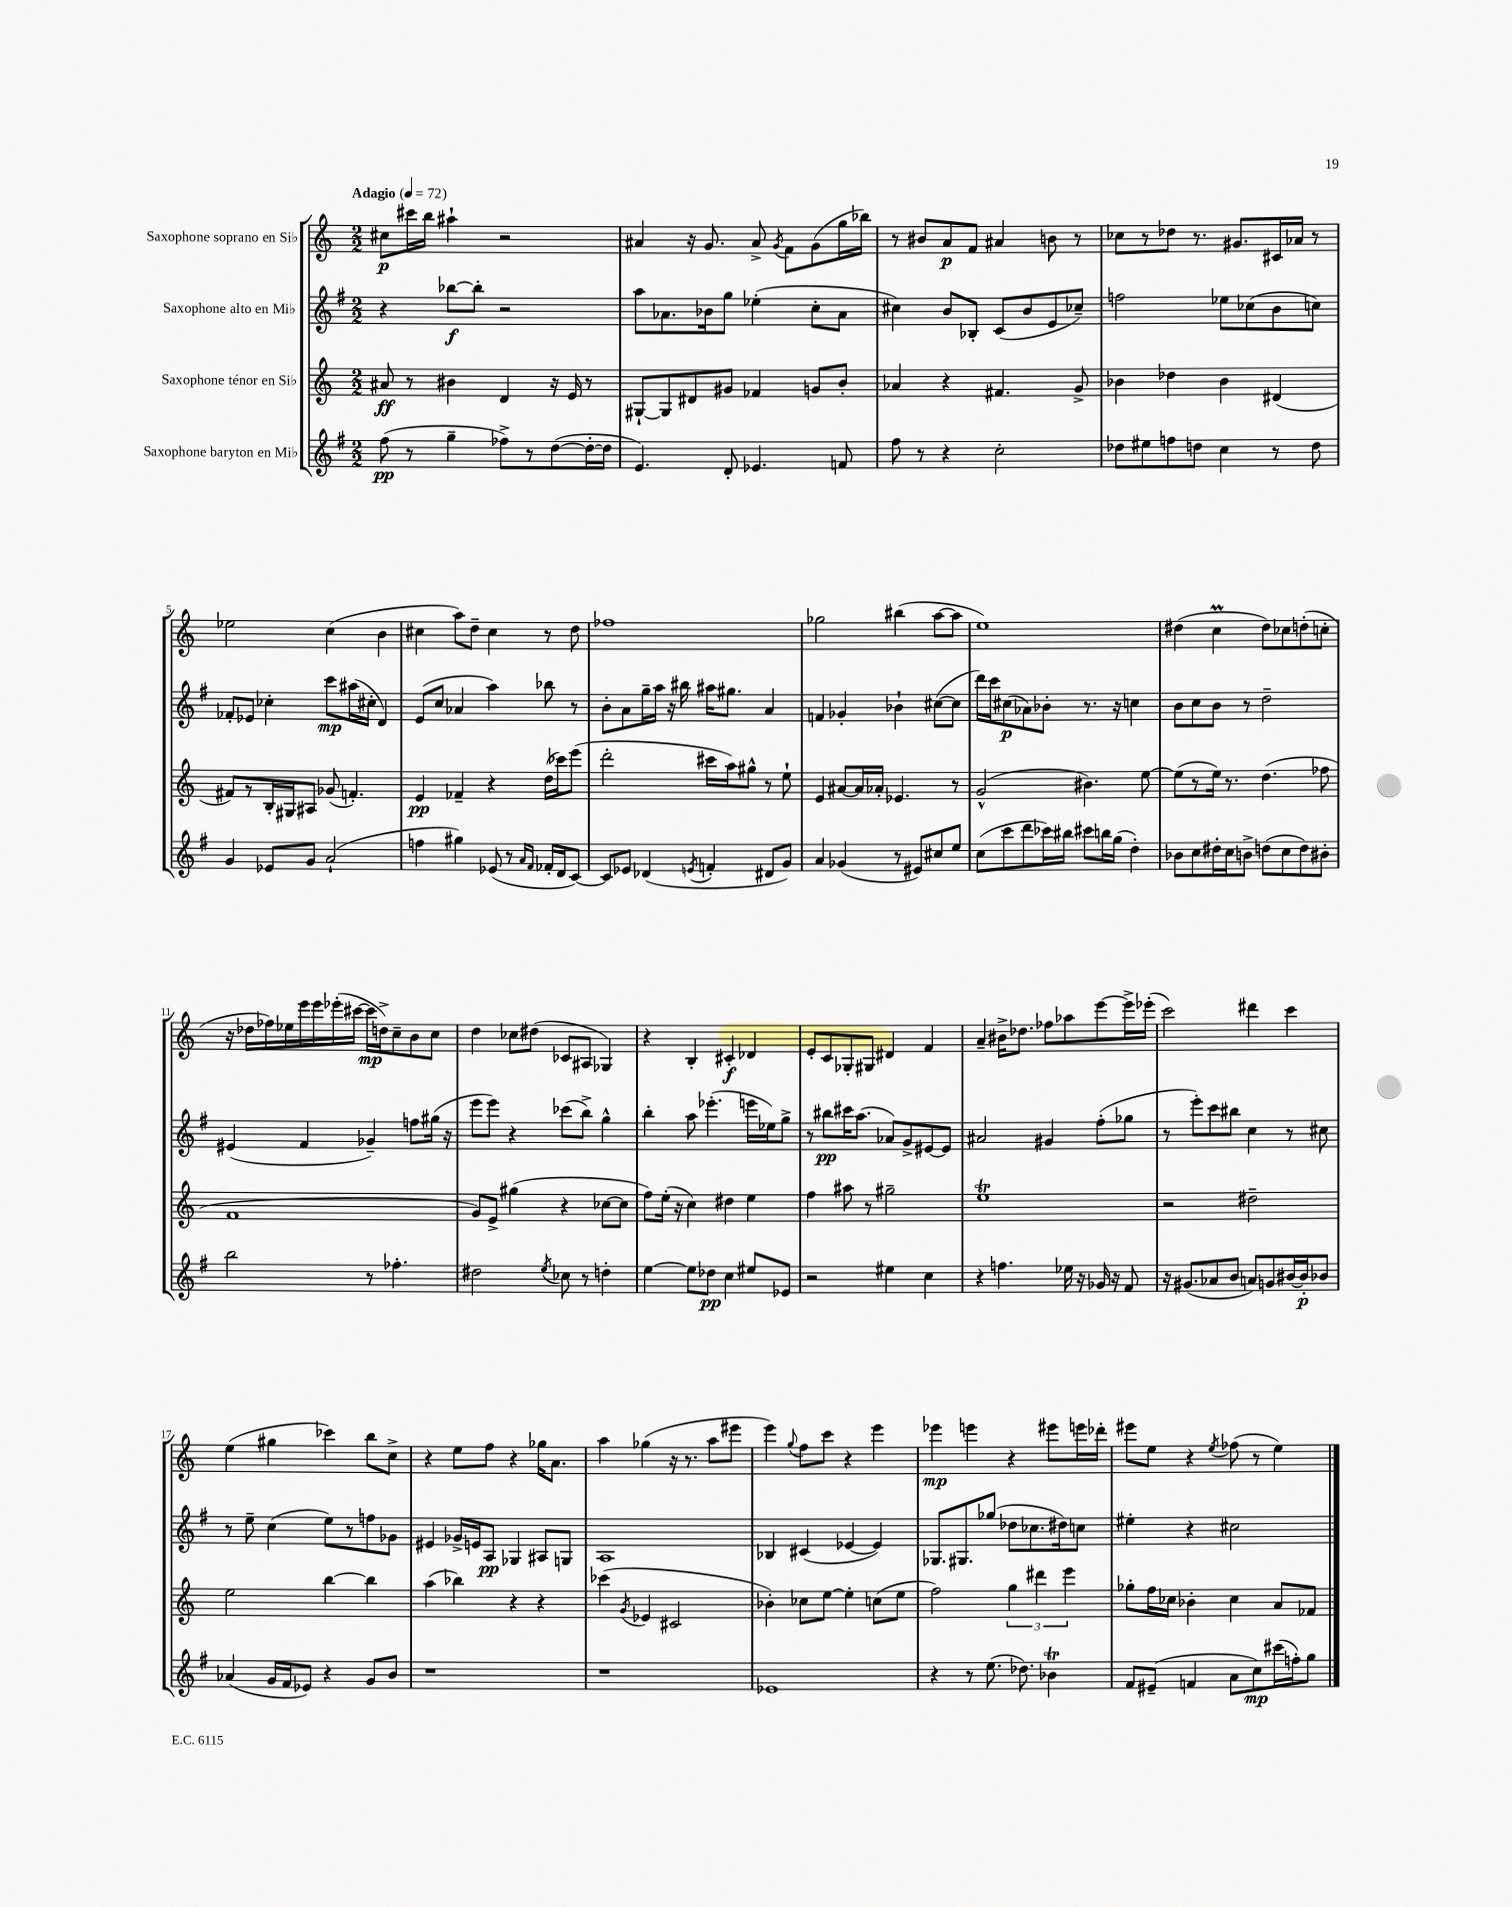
<<
\new StaffGroup <<
\new Staff = "s0" \with { instrumentName = "Saxophone soprano en Sib" } {
    \clef treble \key c \major \numericTimeSignature \time 2/2 \tempo "Adagio" 4 = 72
    \autoBeamOff cis''8[\p cis'''16 b''16] ais''4-! r2 |
    ais'4 r16 g'8. ais'8-> \acciaccatura { g'8 } f'8[ g'8( g''16 bes''16]) |
    r8 bis'8[ a'8\p f'8] ais'4 b'8 r8 |
    ces''8[ r8 des''8] r8. gis'8.[ cis'16 aes'16] r8 |
    ees''2 c''4( b'4 |
    cis''4 a''8[) d''8]-- cis''4 r8 d''8 |
    fes''1 |
    ges''2 bis''4( a''8[~ a''8] |
    e''1) |
    dis''4( c''4\prall dis''8[) ces''8 d''8-.( c''8]-. |
    r16 des''16[ fes''16) ees''16 e'''16 e'''16 ees'''16-.( cis'''16]~ cis'''16[\mp d''16->) c''8-- b'8 c''8] |
    d''4 ces''8[ dis''8]( ces'8[ ais8] ges4) |
    r4 b4-. cis'4-.\f des'4 |
    e'8[-. c'8 ges8-. gis8] dis'4 f'4 |
    a'4-- bis'16[-> des''8.] fes''8[ aes''8 e'''8~ e'''16-> ees'''16]-.( |
    c'''2) dis'''4 c'''4 |
    e''4( gis''4 ces'''4) b''8[ c''8]-> |
    r4 e''8[ f''8] r4 ges''16[ a'8.] |
    a''4 ges''4( r16 r8. a''8[ eis'''8] |
    e'''4) \appoggiatura { g''8 } f''8[ c'''8] r4 e'''4 |
    ees'''4\mp e'''4 r4 eis'''8[ e'''16 des'''16]-. |
    eis'''8[ e''8] r4 \acciaccatura { e''8 } fes''8( r8 e''4) \bar "|." |
}
\new Staff = "s1" \with { instrumentName = "Saxophone alto en Mib" } {
    \clef treble \key g \major \numericTimeSignature \time 2/2
    \autoBeamOff r4 bes''8[~\f bes''8]-. r2 |
    a''8[ aes'8. bes'16 g''8] ees''4-.( c''8[-. aes'8] |
    cis''4) b'8[ bes8]-. c'8[( b'8 e'8 ces''8]--) |
    f''2 ees''8[ ces''8( b'8 c''8]) |
    fes'8[-. ees'8] ces''4-. c'''8[\mp ais''16( cis''16]-. d'4) |
    e'8[( c''8] aes'4 a''4) bes''8 r8 |
    b'8[-. a'8 g''16-- a''16] r16 bis''16 ais''16[ gis''8.] a'4 |
    f'4 ges'4-. bes'4-! cis''8[~( cis''8] |
    d'''16[) c'''16 cis''8\p( aes'8) bes'8]-. r8. r16 c''4 |
    b'8[ c''8 b'8] r8 d''2-- |
    eis'4( fis'4 ges'4--) f''8[ gis''16]( r16 |
    e'''8[ e'''8]) r4 ces'''8[( b''8]->) g''4-^ |
    b''4-. a''8 ees'''4.-.( e'''16[ ees''16) g''8]-> |
    r8 bis''8[\pp cis'''16 a''8.]( aes'8[) g'8-> eis'8~ eis'8] |
    ais'2 gis'4 fis''8[-.( ges''8] |
    r8 e'''8[-.) c'''8 bis''8] c''4 r8 cis''8 |
    r8 e''8-- c''4( e''8[) r8 f''8 ges'8] |
    eis'4 ges'16[-> e'16 a8]\pp ges4 ais8[ g8] |
    a1 |
    bes4 cis'4( ees'4~ ees'4) |
    ges8.[ gis8. ges''8]( des''8[ ces''8. dis''16) c''8] |
    eis''4-. r4 cis''2 \bar "|." |
}
\new Staff = "s2" \with { instrumentName = "Saxophone ténor en Sib" } {
    \clef treble \key c \major \numericTimeSignature \time 2/2
    \autoBeamOff ais'8\ff r8 bis'4 d'4 r16 e'16 r8 |
    gis8[~-! gis8 dis'8 gis'8] fes'4 g'8[ b'8]-. |
    aes'4 r4 fis'4. g'8-> |
    bes'4 des''4 bes'4 dis'4( |
    fis'8[) r8 b16-. gis16 ais8] ges'8( f'4.-.) |
    e'4\pp fes'4-- r4 d''16[( ces'''16) e'''8]( |
    d'''2-. cis'''16[ a''16) gis''8]-^ r8 e''8-! |
    e'4 ais'8[~ ais'16 aes'16]-. ees'4. r8 |
    g'2-^( bis'4.) e''8~ |
    e''8[( r8 e''16]) r8. d''4.( fes''8 |
    f'1 |
    g'8[) e'8]-> gis''4( r4 ces''8[~ ces''8] |
    f''8[) e''16]-.( r16 c''4) dis''4 e''4 |
    f''4 ais''8 r8 gis''2-- |
    e''1\trill |
    r2 dis''2-- |
    e''2 b''4~ b''4 |
    a''4( bes''4) r4 r4 |
    ces'''4( \acciaccatura { g'8 } ees'4 cis'2 |
    bes'4-.) ces''8[ e''8]~ e''4-. c''8[( e''8] |
    f''2) \tuplet 3/2 { g''4 dis'''4 e'''4 } |
    ges''8[-. f''16 ces''16] bes'4-. ces''4 a'8[ fes'8] \bar "|." |
}
\new Staff = "s3" \with { instrumentName = "Saxophone baryton en Mib" } {
    \clef treble \key g \major \numericTimeSignature \time 2/2
    \autoBeamOff fis''8\pp( r8 g''4-- fes''8[->) r8 d''8~( d''16~-. d''16] |
    e'4.) d'8-. ees'4. f'8 |
    fis''8 r8 r4 c''2-. |
    des''8[ eis''8 f''8 d''8] c''4 r8 d''8 |
    g'4 ees'8[ g'8] a'2-!( |
    f''4 gis''4) ees'8( r8 \grace { a'16[ fis'16] } fes'16[-. d'16 c'8]~) |
    c'8[ ees'8] des'4( \acciaccatura { e'8 } f'4-. dis'8[ g'8]) |
    a'4 ges'4( r8 eis'8[) cis''8 e''8] |
    c''8[( c'''8 d'''8 ces'''16) bis''16] cis'''8[ b''16 g''16]( d''4-.) |
    bes'8[ c''8 dis''16-. c''16 b'8]-> d''8[( c''8 d''8) bis'8]-. |
    b''2 r8 fes''4.-. |
    dis''2 \acciaccatura { e''8 } ces''8 r8 d''4-. |
    e''4~ e''8[ des''8]\pp c''4 eis''8[ ees'8] |
    r2 eis''4 c''4 |
    r4 f''4. ees''16 r16 ges'16 r16 fis'8 |
    r16 gis'8.[( aes'8 b'8] a'8[) g'8 bis'16~ bis'16-.\p bes'8] |
    aes'4( g'16[ fis'16 ees'8]) r4 g'8[ b'8] |
    r1 |
    r1 |
    ees'1 |
    r4 r8 e''8.( des''8.) bes'4\trill |
    fis'8[ eis'8]--( f'4 a'8[ c''8\mp) cis'''16( f''16-.) g''8] \bar "|." |
}
>>
>>
